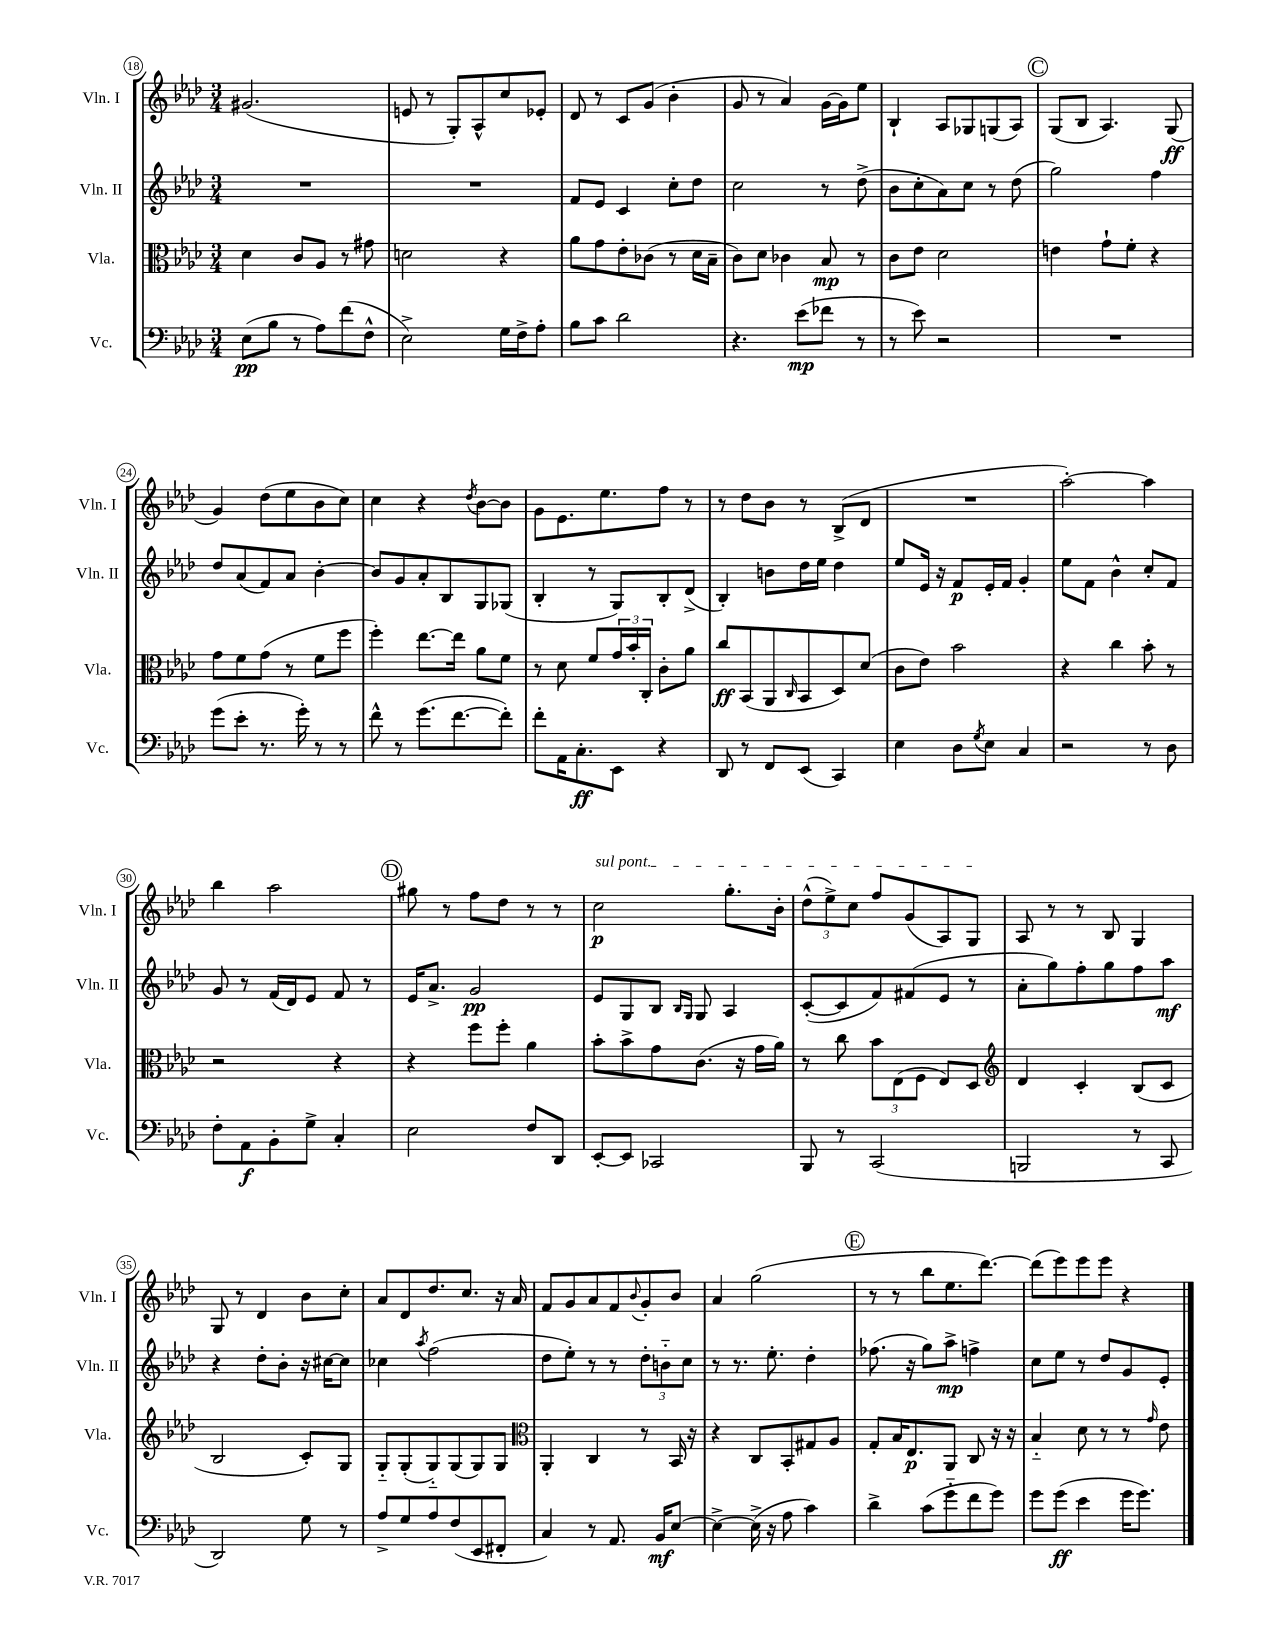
<<
\new StaffGroup <<
\new Staff = "s0" \with { instrumentName = "Vln. I" shortInstrumentName = "Vln. I" } {
    \clef treble \key aes \major \numericTimeSignature \time 3/4
    gis'2.( |
    e'8 r8 g8-.) aes8-^ c''8 ees'8-. |
    des'8 r8 c'8 g'8( bes'4-. |
    g'8 r8 aes'4) g'16~ g'16 ees''8 |
    bes4-! aes8 ges8 g8( aes8) |
    \mark \markup { \circle "C" } g8( bes8 aes4.) g8\ff( |
    g'4) des''8( ees''8 bes'8 c''8) |
    c''4 r4 \acciaccatura { des''8 } bes'8~ bes'8 |
    g'8 ees'8. ees''8. f''8 r8 |
    r8 des''8 bes'8 r8 bes8->( des'8 |
    R2. |
    aes''2~-.) aes''4 |
    bes''4 aes''2 |
    \mark \markup { \circle "D" } gis''8 r8 f''8 des''8 r8 r8 |
    \once \override TextSpanner.bound-details.left.text = \markup { \italic "sul pont." } c''2\p\startTextSpan g''8.-. bes'16-. |
    \tuplet 3/2 { des''8-^( ees''8->) c''8 } f''8 g'8( aes8) g8\stopTextSpan |
    aes8 r8 r8 bes8 g4 |
    g8 r8 des'4 bes'8 c''8-. |
    aes'8 des'8 des''8. c''8. r16 aes'16 |
    f'8 g'8 aes'8 f'8 \appoggiatura { bes'8 } g'8-. bes'8 |
    aes'4 g''2( |
    \mark \markup { \circle "E" } r8 r8 bes''8 ees''8. des'''8.~) |
    des'''8( ees'''8) ees'''8 ees'''8 r4 \bar "|." |
}
\new Staff = "s1" \with { instrumentName = "Vln. II" shortInstrumentName = "Vln. II" } {
    \clef treble \key aes \major \numericTimeSignature \time 3/4
    R2. |
    R2. |
    f'8 ees'8 c'4 c''8-. des''8 |
    c''2 r8 des''8->( |
    bes'8 c''8-. aes'8) c''8 r8 des''8( |
    \mark \markup { \circle "C" } g''2) f''4 |
    des''8 aes'8( f'8) aes'8 bes'4~-. |
    bes'8 g'8 aes'8-. bes8 g8 ges8( |
    bes4-. r8 g8) bes8-. des'8->( |
    bes4-.) b'8 des''16 ees''16 des''4 |
    ees''8 ees'16 r16 f'8\p ees'16-. f'16 g'4-. |
    ees''8 f'8 bes'4-^ c''8-. f'8 |
    g'8 r8 f'16( des'16) ees'8 f'8 r8 |
    \mark \markup { \circle "D" } ees'16 aes'8.-> g'2\pp |
    ees'8 g8 bes8 \grace { bes16 g16 } g8 aes4 |
    c'8~-.( c'8 f'8) fis'8( ees'8 r8 |
    aes'8-. g''8) f''8-. g''8 f''8 aes''8\mf |
    r4 des''8-. bes'8-. r16 cis''16~ cis''8 |
    ces''4 \acciaccatura { aes''8 } f''2( |
    des''8 ees''8-.) r8 r8 \tuplet 3/2 { des''8-. b'8-_ c''8 } |
    r8 r8. ees''8.-. des''4-. |
    \mark \markup { \circle "E" } fes''8.( r16 g''8) aes''8->\mp f''4-> |
    c''8 ees''8 r8 des''8 g'8 ees'8-. \bar "|." |
}
\new Staff = "s2" \with { instrumentName = "Vla." shortInstrumentName = "Vla." } {
    \clef alto \key aes \major \numericTimeSignature \time 3/4
    des'4 c'8 aes8 r8 gis'8 |
    d'2 r4 |
    aes'8 g'8 ees'8-. ces'8( r8 des'16 bes16-- |
    c'8) des'8 ces'4 bes8\mp r8 |
    c'8 ees'8 des'2 |
    \mark \markup { \circle "C" } e'4 g'8-! f'8-. r4 |
    g'8 f'8 g'8( r8 f'8 f''8 |
    f''4-.) ees''8.~ ees''16 aes'8 f'8 |
    r8 des'8 f'8 \tuplet 3/2 { g'16 bes'16-. c16-. } c'8-. aes'8 |
    c''8\ff bes,8( aes,8 \grace { c16 } bes,8 des8) des'8( |
    c'8 ees'8) bes'2 |
    r4 c''4 bes'8-. r8 |
    r2 r4 |
    \mark \markup { \circle "D" } r4 f''8 f''8-. aes'4 |
    bes'8-. bes'8-> g'8 c'8.( r16 g'16 aes'16) |
    r8 c''8 \tuplet 3/2 { bes'8 ees8( f8 } ees8) des8 |
    \clef treble des'4 c'4-. bes8( c'8 |
    bes2 c'8-.) g8 |
    g8-_ g8-.( g8-_) g8( g8) g8 |
    \clef alto aes,4-. c4 r8 bes,16 r16 |
    r4 c8 bes,8-. gis8 aes8 |
    \mark \markup { \circle "E" } g8-. bes16 ees8.\p aes,8 c8 r16 r16 |
    bes4-_ des'8 r8 r8 \grace { g'16 } ees'8 \bar "|." |
}
\new Staff = "s3" \with { instrumentName = "Vc." shortInstrumentName = "Vc." } {
    \clef bass \key aes \major \numericTimeSignature \time 3/4
    ees8\pp( bes8 r8 aes8) f'8( f8-^ |
    ees2->) g16 f16-> aes8-. |
    bes8 c'8 des'2 |
    r4. ees'8\mp( fes'8 r8 |
    r8 ees'8) r2 |
    \mark \markup { \circle "C" } R2. |
    g'8( ees'8-. r8. g'16-.) r8 r8 |
    f'8-^ r8 g'8.( f'8.~ f'8-.) |
    f'8-. aes,16 c8.-.\ff ees,8 r4 |
    des,8 r8 f,8 ees,8( c,4) |
    ees4 des8 \acciaccatura { g8 } ees8 c4 |
    r2 r8 des8 |
    f8-. aes,8\f bes,8-. g8-> c4-. |
    \mark \markup { \circle "D" } ees2 f8 des,8 |
    ees,8~-. ees,8 ces,2 |
    bes,,8 r8 c,2( |
    b,,2 r8 c,8 |
    des,2) g8 r8 |
    aes8-> g8 aes8 f8( ees,8 fis,8-. |
    c4) r8 aes,8. bes,16\mf ees8~ |
    ees4~-> ees16->( r16 aes8 c'4) |
    \mark \markup { \circle "E" } des'4-> c'8( g'8-_ f'8 g'8) |
    g'8 g'8\ff( ees'4 g'16 g'8.) \bar "|." |
}
>>
>>
\layout { \context { \Score currentBarNumber = #18 \override BarNumber.stencil = #(make-stencil-circler 0.1 0.3 ly:text-interface::print) } }
